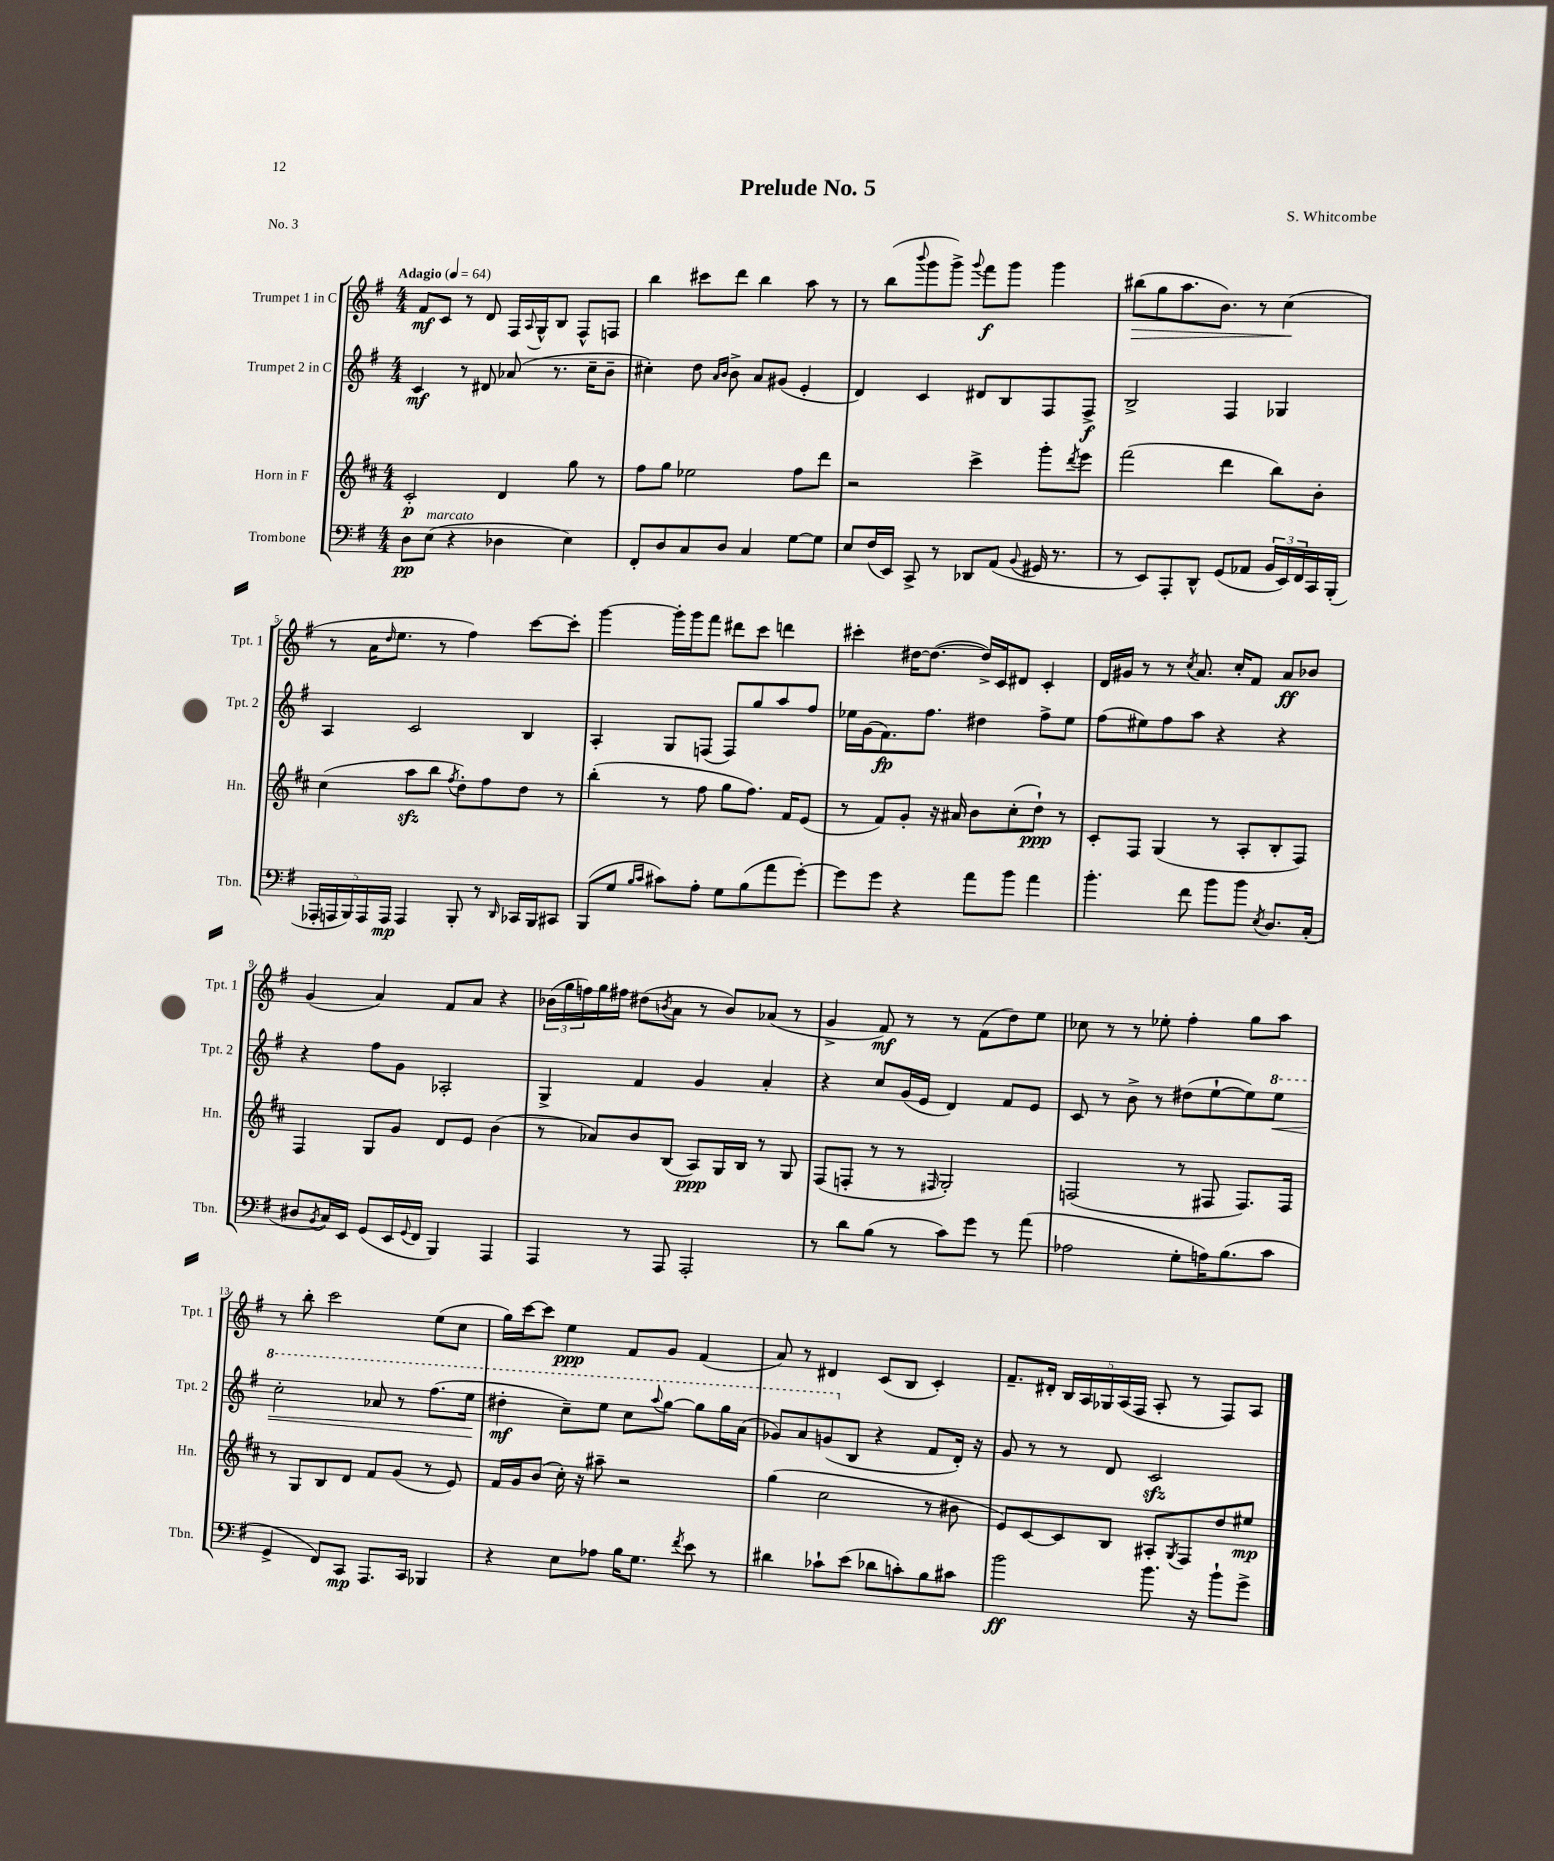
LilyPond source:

\header { title = "Prelude No. 5" composer = "S. Whitcombe" piece = "No. 3" }
<<
\new StaffGroup <<
\new Staff = "s0" \with { instrumentName = "Trumpet 1 in C" shortInstrumentName = "Tpt. 1" } {
    \clef treble \key g \major \numericTimeSignature \time 4/4 \tempo "Adagio" 4 = 64
    fis'8\mf c'8 r8 d'8 fis16 \appoggiatura { a8 } g16-^ b8 fis8-^ f8 |
    b''4 cis'''8 d'''8 b''4 a''8 r8 |
    r8 b''8( \appoggiatura { b'''8 } g'''8 g'''8->) \appoggiatura { g'''8 } fis'''8\f g'''8 g'''4 |
    bis''8\>( g''8 a''8. b'8.) r8 c''4\!( |
    r8 a'16 \grace { d''16 } e''8. r8 fis''4) c'''8~ c'''8-. |
    g'''4~ g'''16-. g'''16 fis'''8 dis'''8 c'''8 d'''4 |
    cis'''4-. dis''16~ dis''8.~( dis''16->) c'16 dis'8 c'4-. |
    d'16 gis'16 r8 r8 \acciaccatura { c''8 } a'8. c''16-. fis'8 a'8\ff bes'8 |
    g'4( a'4) fis'8 a'8 r4 |
    \tuplet 3/2 { bes'16( g''16 f''16) } g''16 fis''16 dis''8( \acciaccatura { b'8 } a'8 r8 b'8) aes'8( r8 |
    g'4-> fis'8\mf) r8 r8 fis'8( d''8) e''8 |
    ces''8 r8 r8 ees''8-. fis''4-. g''8 a''8 |
    r8 b''8-. c'''2 e''8( c''8 |
    g''16) c'''16~ c'''8 e''4\ppp fis'8 g'8 fis'4( |
    a'8) r8 dis'4 c'8( b8 c'4-.) |
    fis'8.-- dis'16-. \tuplet 5/4 { b16 a16 ges16 a16( fis16 } a8-. r8 fis8) a8 \bar "|." |
}
\new Staff = "s1" \with { instrumentName = "Trumpet 2 in C" shortInstrumentName = "Tpt. 2" } {
    \clef treble \key g \major \numericTimeSignature \time 4/4
    c'4\mf r8 dis'8 aes'8( r8. c''16-- b'8-- |
    cis''4-.) d''8 \grace { a'16 b'16 } b'8-> a'8 gis'8( e'4-. |
    d'4) c'4 dis'8 b8 fis8 fis8->\f |
    b2-> fis4 ges4 |
    a4 c'2 b4 |
    a4-. g8 f8( f8) g''8 a''8 fis''8 |
    ees''16 g'16( fis'8.\fp) fis''8. dis''4 fis''8-> ees''8 |
    fis''8( eis''8) fis''8 a''8 r4 r4 |
    r4 fis''8 g'8 aes2-. |
    g4-> fis'4 g'4 a'4-. |
    r4 c''8 g'16( e'16 d'4) fis'8 e'8 |
    c'8 r8 b'8-> r8 dis''8( e''8~-! e''8) \ottava #1 e'''8\< |
    c'''2-. aes''8 r8 fis'''8.( e'''16\! |
    dis'''4-.\mf c'''8--) e'''8 c'''8 \appoggiatura { a'''8 } g'''8~ g'''8 g'''16 a''16( |
    ges''8) a''8 g''8( \ottava #0 b8 r4 fis'8 d'16-.) r16 |
    g'8 r8 r8 d'8 c'2\sfz \bar "|." |
}
\new Staff = "s2" \with { instrumentName = "Horn in F" shortInstrumentName = "Hn." } {
    \clef treble \key d \major \numericTimeSignature \time 4/4
    cis'2-.\p d'4 g''8 r8 |
    fis''8 g''8 ees''2 fis''8 d'''8 |
    r2 cis'''4-> g'''8-. \acciaccatura { d'''8 } e'''8 |
    fis'''2( d'''4 b''8) b'8-. |
    cis''4( a''8\sfz b''8 \acciaccatura { fis''8 } d''8-.) fis''8 d''8 r8 |
    b''4-.( r8 fis''8 g''8 fis''8.) fis'16 e'8( |
    r8 fis'8) g'8-. r16 ais'16 b'8 cis''8-.( d''8-!\ppp) r8 |
    cis'8-. fis8 g4( r8 a8-. b8-. fis8) |
    fis4 g8 g'8 d'8 e'8 b'4( |
    r8 aes'8) b'8 b8( a8\ppp) g16 b16 r8 g8 |
    fis8( f8-. r8 r8 \grace { fis16 } g2-.) |
    f2( r8 fis8 fis8.) fis16 |
    r8 g8 b8 d'8 fis'8 g'8( r8 e'8) |
    fis'16 g'16 b'8( cis''16-.) r16 ais''8-- r2 |
    g''4( cis''2 r8 bis'8 |
    e'8) cis'8~ cis'8 b8 ais8-. \acciaccatura { g8 } fis8 d''8 eis''8\mp \bar "|." |
}
\new Staff = "s3" \with { instrumentName = "Trombone" shortInstrumentName = "Tbn." } {
    \clef bass \key g \major \numericTimeSignature \time 4/4
    d8\pp e8^\markup { \italic "marcato" }( r4 des4 e4) |
    fis,8-. d8 c8 d8 c4 g8~ g8 |
    e8 fis16( e,16) c,8-> r8 des,8 a,8( \appoggiatura { b,8 } gis,16 r8. |
    r8 e,8) a,,8-. d,8-^ g,8( aes,8 \tuplet 3/2 { b,16 e,16) fis,16 } c,16 b,,16-.( |
    \tuplet 5/4 { aes,,16-. a,,16 b,,16) a,,16 a,,16\mp } a,,4 b,,8-. r8 \grace { d,16 } ces,16 b,,16 cis,8 |
    b,,8( g8 \grace { b16 c'16 } cis'8) a8-. g8 b8( a'8 g'8~-.) |
    g'8 g'8 r4 a'8 b'8 a'4 |
    b'4.-. fis'8 b'8 b'8 \acciaccatura { e8 } d8. c16-.( |
    dis8 \acciaccatura { b,8 } c16) e,16 g,8( e,16 \appoggiatura { g,8 } fis,16 b,,4) a,,4 |
    a,,4 r8 a,,8 a,,2-. |
    r8 d'8 b8( r8 c'8) g'8 r8 a'8( |
    aes2 g8-. a16) b8.( c'8 |
    g,4-> fis,8) c,8\mp a,,8. c,16 bes,,4 |
    r4 e8 aes8 b16 g8. \acciaccatura { fis'8 } e'8 r8 |
    dis'4 ces'8-! e'8( des'8 c'8-.) b8 cis'8 |
    b'2\ff b'8. r16 b'8-! g'8-> \bar "|." |
}
>>
>>
